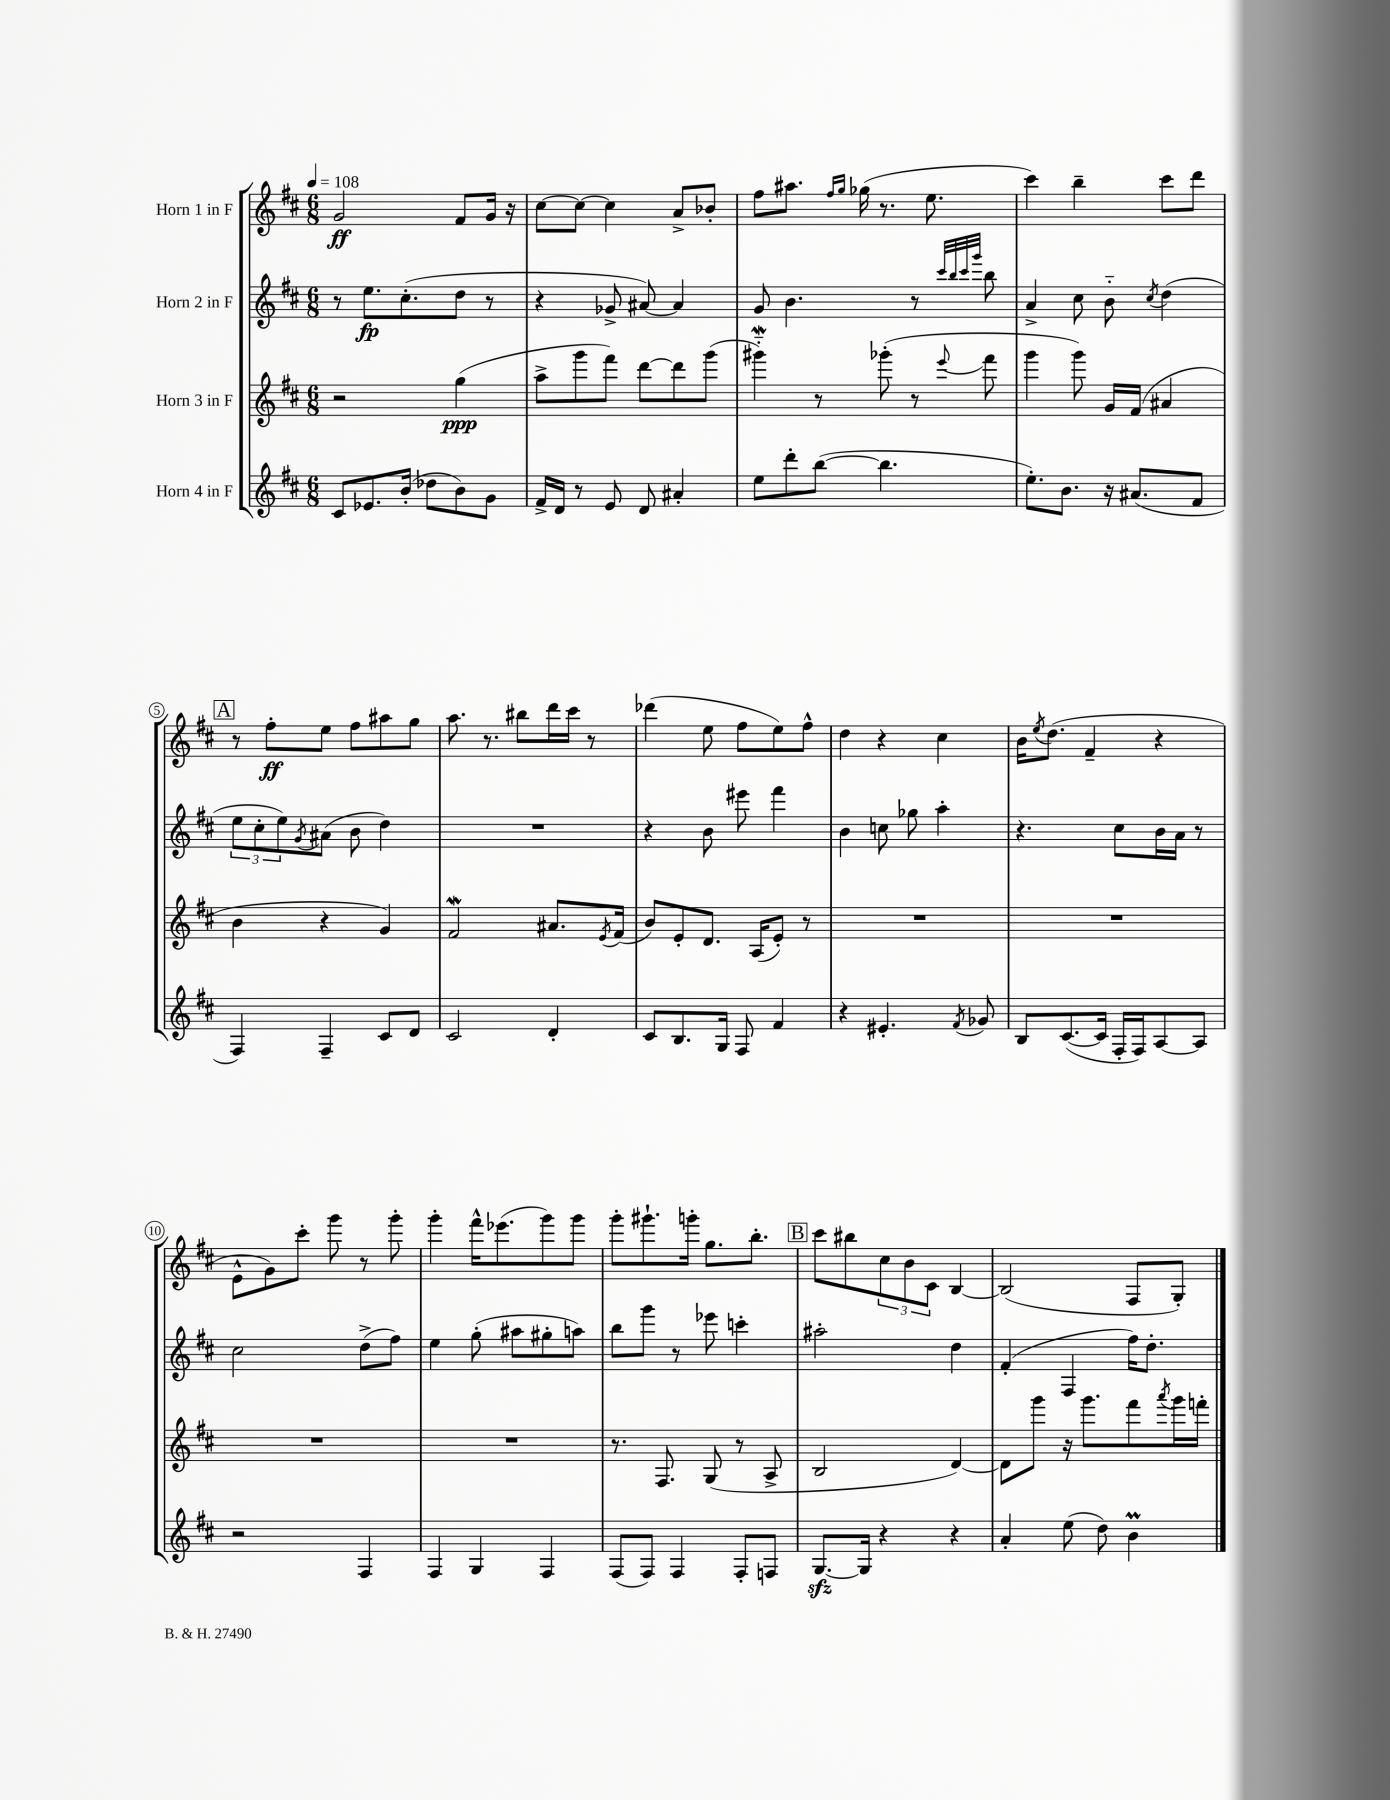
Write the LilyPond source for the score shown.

<<
\new StaffGroup <<
\new Staff = "s0" \with { instrumentName = "Horn 1 in F" } {
    \clef treble \key d \major \numericTimeSignature \time 6/8 \tempo 4 = 108
    g'2\ff fis'8 g'16 r16 |
    cis''8~ cis''8~ cis''4 a'8-> bes'8-. |
    fis''8 ais''8. \grace { fis''16 g''16 } ges''16( r8. e''8. |
    cis'''4) b''4-- cis'''8 d'''8 |
    \mark \markup { \box "A" } r8 fis''8-.\ff e''8 fis''8 ais''8 g''8 |
    a''8. r8. bis''8 d'''16 cis'''16 r8 |
    des'''4( e''8 fis''8 e''8) fis''8-^ |
    d''4 r4 cis''4 |
    b'16 \acciaccatura { e''8 } d''8.( fis'4-- r4 |
    e'8-^ g'8) cis'''8-. g'''8 r8 g'''8-. |
    g'''4-. fis'''16-^ ees'''8.( g'''8) g'''8 |
    g'''8-. gis'''8.-! g'''16-. g''8. b''8.-. |
    \mark \markup { \box "B" } cis'''8 bis''8 \tuplet 3/2 { cis''8 b'8 cis'8 } b4~ |
    b2( fis8 g8-.) \bar "|." |
}
\new Staff = "s1" \with { instrumentName = "Horn 2 in F" } {
    \clef treble \key d \major \numericTimeSignature \time 6/8
    r8 e''8.\fp cis''8.-.( d''8 r8 |
    r4 ges'8-> ais'8~) ais'4 |
    g'8 b'4. r8 \grace { cis'''32 b''32 cis'''32 g'''32 } b''8 |
    a'4-> cis''8 b'8-_ \acciaccatura { cis''8 } d''4( |
    \mark \markup { \box "A" } \tuplet 3/2 { e''8 cis''8-. e''8) } \acciaccatura { g'8 } ais'8( b'8 d''4) |
    R2. |
    r4 b'8 eis'''8 fis'''4 |
    b'4 c''8 ges''8 a''4-. |
    r4. cis''8 b'16 a'16 r8 |
    cis''2 d''8->( fis''8) |
    e''4 g''8-.( ais''8 gis''8-. a''8) |
    b''8 g'''8 r8 ees'''8 c'''4-. |
    \mark \markup { \box "B" } ais''2-. d''4 |
    fis'4-.( fis4 fis''16) d''8.-. \bar "|." |
}
\new Staff = "s2" \with { instrumentName = "Horn 3 in F" } {
    \clef treble \key d \major \numericTimeSignature \time 6/8
    r2 g''4\ppp( |
    a''8-> g'''8 fis'''8) d'''8~ d'''8 g'''8( |
    gis'''4-_\mordent) r8 ges'''8-.( r8 \appoggiatura { e'''8 } fis'''8 |
    g'''4 g'''8) g'16 fis'16( ais'4 |
    \mark \markup { \box "A" } b'4 r4 g'4) |
    fis'2\mordent ais'8. \acciaccatura { e'8 } fis'16( |
    b'8) e'8-. d'8. a16( e'8-.) r8 |
    R2. |
    R2. |
    R2. |
    R2. |
    r8. fis8. g8( r8 a8-> |
    \mark \markup { \box "B" } b2 d'4~) |
    d'8 g'''8 r16 g'''8. fis'''8 \acciaccatura { a'''8 } g'''16 f'''16-. \bar "|." |
}
\new Staff = "s3" \with { instrumentName = "Horn 4 in F" } {
    \clef treble \key d \major \numericTimeSignature \time 6/8
    cis'8 ees'8. b'16-.( des''8 b'8) g'8 |
    fis'16-> d'16 r8 e'8 d'8 ais'4-. |
    e''8 d'''8-. b''8~( b''4. |
    e''8.-.) b'8. r16 ais'8.( fis'8 |
    \mark \markup { \box "A" } fis4) fis4-- cis'8 d'8 |
    cis'2 d'4-. |
    cis'8 b8. g16 fis8 fis'4 |
    r4 eis'4.-. \acciaccatura { fis'8 } ges'8 |
    b8 cis'8.~( cis'16 fis16-. fis16) a8~ a8 |
    r2 fis4 |
    fis4 g4 fis4 |
    fis8( fis8) fis4 fis8-. f8 |
    \mark \markup { \box "B" } g8.~\sfz g16 r4 r4 |
    a'4-. e''8( d''8) b'4\prall \bar "|." |
}
>>
>>
\layout { \context { \Score \override BarNumber.stencil = #(make-stencil-circler 0.1 0.3 ly:text-interface::print) } }
